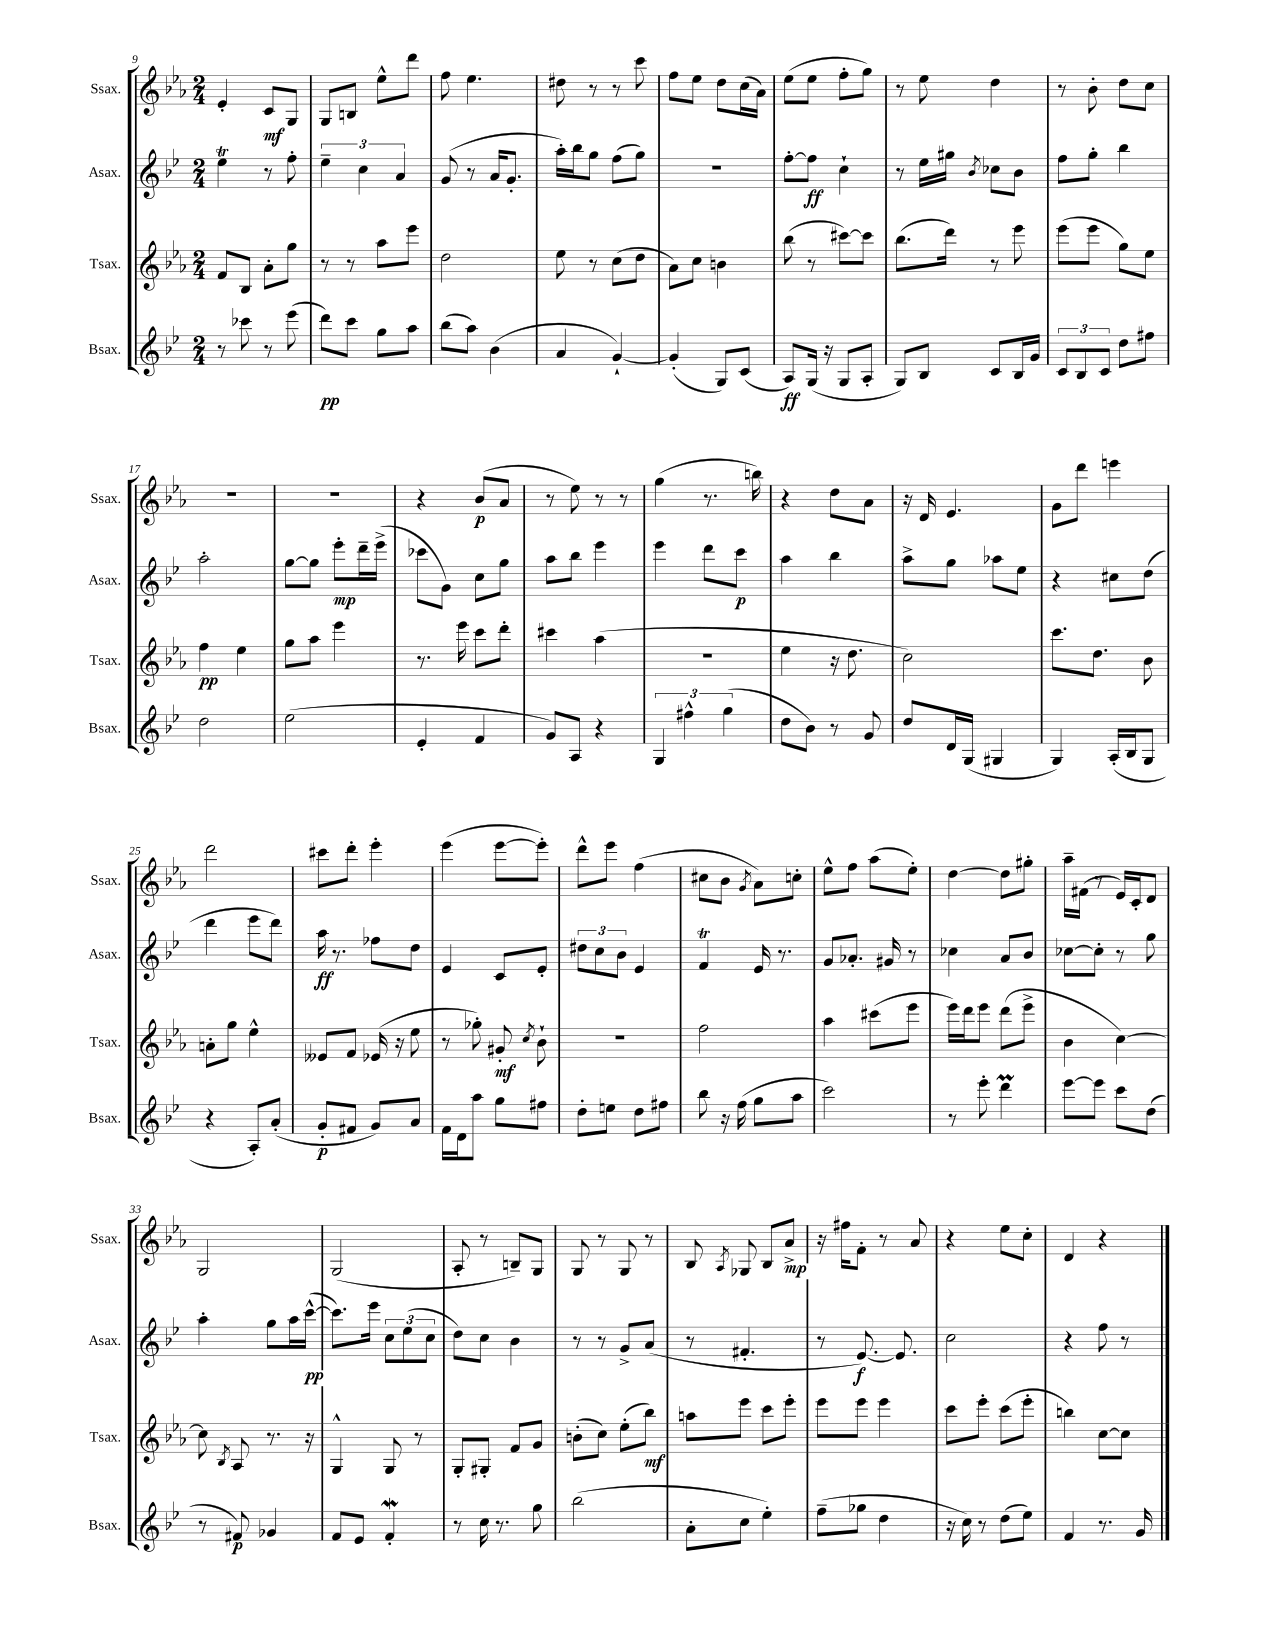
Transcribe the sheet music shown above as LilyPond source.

<<
\new StaffGroup <<
\new Staff = "s0" \with { instrumentName = "Ssax." shortInstrumentName = "Ssax." } {
    \clef treble \key ees \major \numericTimeSignature \time 2/4
    \autoBeamOff ees'4-. c'8[\mf g8] |
    g8[ b8] ees''8[-^ d'''8] |
    f''8 ees''4. |
    dis''8 r8 r8 c'''8 |
    f''8[ ees''8] d''8[ c''16( aes'16]) |
    ees''8[( ees''8] f''8[-. g''8]) |
    r8 ees''8 d''4 |
    r8 bes'8-. d''8[ c''8] |
    R2 |
    r2 |
    r4 bes'8[\p( aes'8] |
    r8 ees''8) r8 r8 |
    g''4( r8. b''16) |
    r4 d''8[ aes'8] |
    r16 d'16 ees'4. |
    g'8[ d'''8] e'''4 |
    d'''2 |
    cis'''8[ d'''8]-. ees'''4-. |
    ees'''4( ees'''8[~ ees'''8]-.) |
    d'''8[-^ ees'''8] f''4( |
    cis''8[ bes'8] \acciaccatura { g'8 } aes'8[) c''8]-. |
    ees''8[-^ f''8] aes''8[( ees''8]-.) |
    d''4~ d''8[ gis''8]-. |
    aes''16[-- fis'16]( r8 ees'16[) c'16-. d'8] |
    g2 |
    g2( |
    aes8-. r8 b8[--) g8] |
    g8 r8 g8 r8 |
    bes8 \acciaccatura { aes8 } ges8 bes8[ aes'8]->\mp |
    r16 fis''16[ f'8]-. r8 aes'8 |
    r4 ees''8[ c''8]-. |
    d'4 r4 \bar "|." |
}
\new Staff = "s1" \with { instrumentName = "Asax." shortInstrumentName = "Asax." } {
    \clef treble \key bes \major \numericTimeSignature \time 2/4
    \autoBeamOff ees''4\trill r8 f''8-. |
    \tuplet 3/2 { ees''4-- c''4 a'4 } |
    g'8( r8 a'16[ g'8.]-. |
    a''16[-.) bes''16 g''8] f''8[( g''8]) |
    R2 |
    f''8[~-. f''8]\ff c''4-! |
    r8 ees''16[ gis''16] \acciaccatura { bes'8 } ces''8[ bes'8] |
    f''8[ g''8]-. bes''4 |
    a''2-. |
    g''8[~ g''8] ees'''8[-.\mp d'''16-- ees'''16]->( |
    ces'''8[ g'8]) c''8[ g''8] |
    a''8[ bes''8] ees'''4 |
    ees'''4 d'''8[ c'''8]\p |
    a''4 bes''4 |
    a''8[-> g''8] aes''8[ ees''8] |
    r4 cis''8[ d''8]( |
    d'''4 ees'''8[ d'''8]) |
    a''16\ff r8. fes''8[ d''8] |
    ees'4 c'8[ ees'8]-. |
    \tuplet 3/2 { dis''8[ c''8 bes'8] } ees'4 |
    f'4\trill ees'16 r8. |
    g'8[ aes'8.]-. gis'16 r8 |
    ces''4 a'8[ bes'8] |
    ces''8[~ ces''8]-. r8 g''8 |
    a''4-. g''8[ a''16 c'''16]~-^\pp( |
    c'''8.[) ees'''16] \tuplet 3/2 { c''8[ ees''8( c''8] } |
    d''8[) c''8] bes'4 |
    r8 r8 g'8[-> a'8]( |
    r8 fis'4.-. |
    r8 ees'8.~\f) ees'8. |
    c''2 |
    r4 f''8 r8 \bar "|." |
}
\new Staff = "s2" \with { instrumentName = "Tsax." shortInstrumentName = "Tsax." } {
    \clef treble \key ees \major \numericTimeSignature \time 2/4
    \autoBeamOff f'8[ bes8] aes'8[-. g''8] |
    r8 r8 aes''8[ ees'''8] |
    d''2 |
    ees''8 r8 c''8[( d''8] |
    aes'8[) c''8] b'4 |
    bes''8( r8 cis'''8[~) cis'''8] |
    bes''8.[( d'''16]) r8 ees'''8 |
    ees'''8[( ees'''8] g''8[) ees''8] |
    f''4\pp ees''4 |
    g''8[ aes''8] ees'''4 |
    r8. ees'''16 c'''8[ d'''8]-. |
    cis'''4 aes''4( |
    R2 |
    ees''4 r16 d''8. |
    c''2) |
    c'''8.[ d''8.] bes'8 |
    a'8[-. g''8] ees''4-^ |
    eeses'8[ f'8] ees'16( r16 ees''8 |
    r8 ges''8-.) gis'8-.\mf \acciaccatura { c''8 } bes'8-! |
    r2 |
    f''2 |
    aes''4 cis'''8[( ees'''8] |
    ees'''16[) d'''16 ees'''8] d'''8[( ees'''8]-> |
    bes'4 c''4~) |
    c''8 \acciaccatura { bes8 } aes8 r8. r16 |
    g4-^ g8 r8 |
    g8[-. gis8]-. f'8[ g'8] |
    b'8[-.( c''8]) ees''8[-.( bes''8]\mf) |
    a''8[ ees'''8] c'''8[ ees'''8]-. |
    ees'''8[ ees'''8] ees'''4 |
    c'''8[ ees'''8]-. c'''8[( ees'''8]-. |
    b''4) c''8[~ c''8] \bar "|." |
}
\new Staff = "s3" \with { instrumentName = "Bsax." shortInstrumentName = "Bsax." } {
    \clef treble \key bes \major \numericTimeSignature \time 2/4
    \autoBeamOff r8 ces'''8 r8 ees'''8( |
    d'''8[\pp) c'''8] g''8[ a''8] |
    bes''8[( a''8]) bes'4( |
    a'4 g'4~-!) |
    g'4-.( g8[) c'8]( |
    a8[\ff) g16]( r16 g8[ a8]-. |
    g8[) bes8] c'8[ bes16 g'16] |
    \tuplet 3/2 { c'8[ bes8 c'8] } d''8[ fis''8] |
    d''2 |
    ees''2( |
    ees'4-. f'4 |
    g'8[) a8] r4 |
    \tuplet 3/2 { g4 fis''4-^ g''4( } |
    d''8[ bes'8]) r8 g'8 |
    d''8[ d'16 g16]( gis4 |
    g4) a16[-.( bes16 g8] |
    r4 a8[-.) a'8]-.( |
    g'8[-.\p fis'8] g'8[) a'8] |
    f'16[ d'16 a''8] g''8[ fis''8] |
    d''8[-. e''8] d''8[ fis''8] |
    bes''8 r16 f''16( g''8[ a''8] |
    c'''2) |
    r8 ees'''8-. d'''4\prall |
    ees'''8[~ ees'''8] c'''8[ d''8]( |
    r8 fis'8\p) ges'4 |
    f'8[ ees'8] f'4-.\mordent |
    r8 c''16 r8. g''8 |
    bes''2( |
    a'8[-. c''8] ees''4-.) |
    f''8[--( ges''8] d''4 |
    r16 c''16) r8 d''8[( ees''8]) |
    f'4 r8. g'16 \bar "|." |
}
>>
>>
\layout { \context { \Score currentBarNumber = #9 } }
